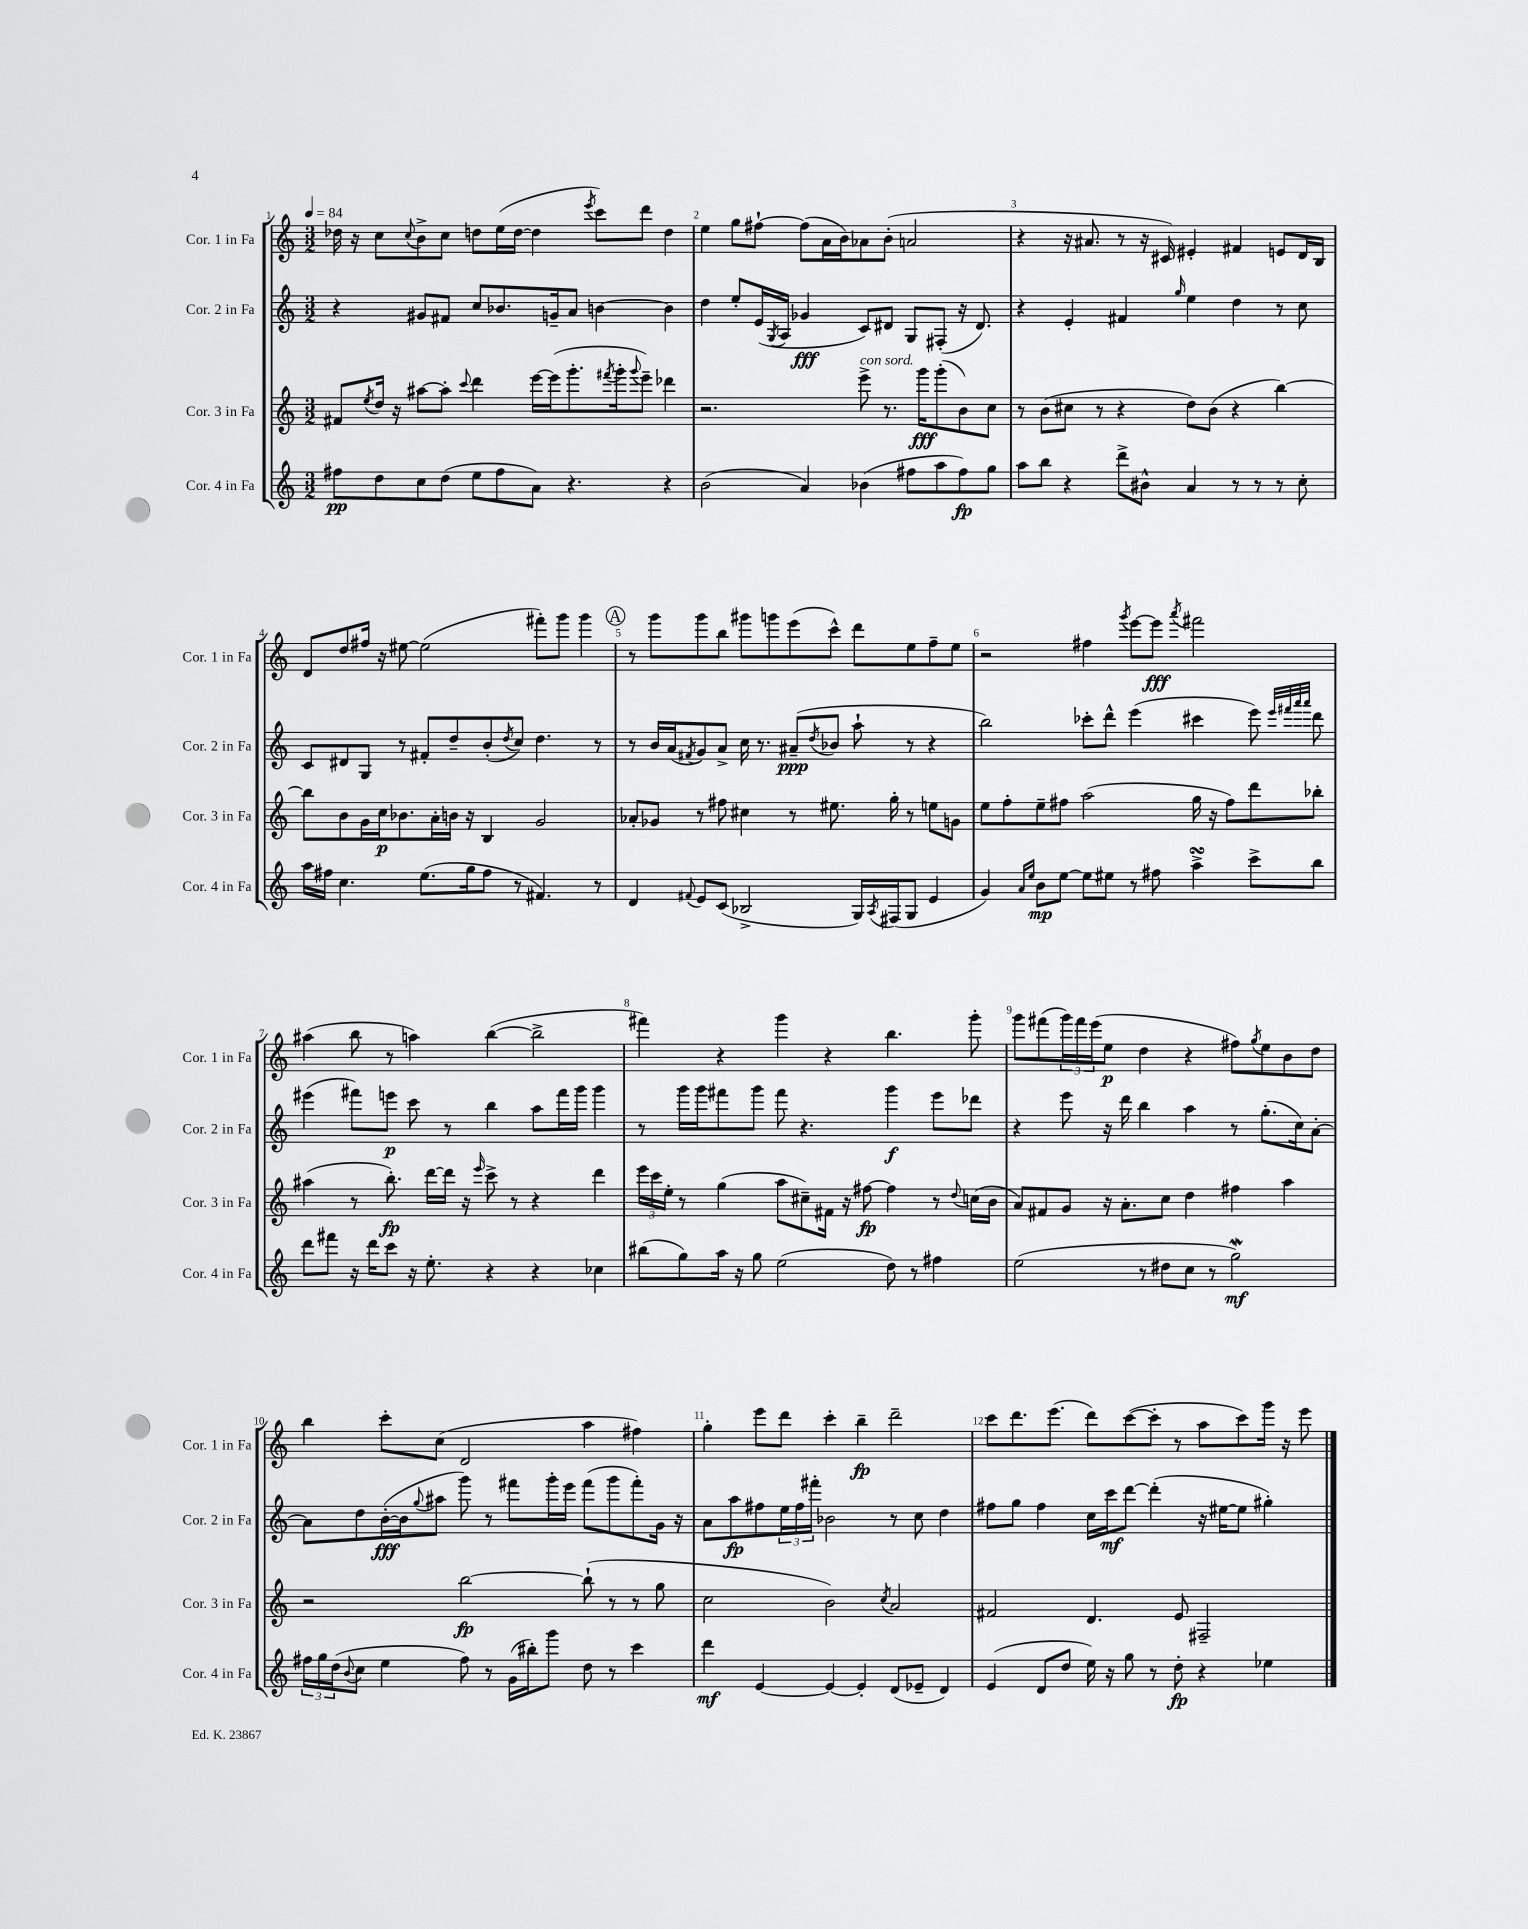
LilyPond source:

<<
\new StaffGroup <<
\new Staff = "s0" \with { instrumentName = "Cor. 1 in Fa" shortInstrumentName = "Cor. 1 in Fa" } {
    \clef treble \key c \major \numericTimeSignature \time 3/2 \tempo 4 = 84
    des''16 r16 c''8 \appoggiatura { c''8 } b'8-> c''8 d''8 e''16( d''16~ d''4 \acciaccatura { e'''8 } c'''8) d'''8 d''4 |
    e''4 g''8 fis''8~-! fis''8( a'16 b'16) aes'8 b'8-.( a'2 |
    r4 r16 ais'8. r8 r16 cis'16) eis'4-. fis'4 e'8 d'16 b16 |
    d'8 d''8 fis''16 r16 eis''8~ eis''2( fis'''8-.) g'''8 g'''4 |
    \mark \markup { \circle "A" } r8 g'''8 g'''8 b''8 gis'''8 g'''8 e'''8( c'''8-^) d'''8 e''8 f''8-- e''8 |
    r2 fis''4 \acciaccatura { g'''8 } e'''8~ e'''8\fff \acciaccatura { a'''8 } fis'''2 |
    ais''4( b''8 r8 a''4) b''4~( b''2-> |
    fis'''4) r4 g'''4 r4 b''4. g'''8-. |
    g'''8 fis'''8( \tuplet 3/2 { g'''16) fis'''16 e'''16( } e''8\p d''4 r4 fis''8) \acciaccatura { g''8 } e''8 b'8 d''8 |
    b''4 c'''8-. c''8( d'2 a''4 fis''4) |
    g''4-. e'''8 d'''8 c'''4-. b''4--\fp d'''2-- |
    c'''8 d'''8. e'''8.( d'''8) c'''8~( c'''8-. r8 a''8 c'''8) g'''16 r16 e'''8 \bar "|." |
}
\new Staff = "s1" \with { instrumentName = "Cor. 2 in Fa" shortInstrumentName = "Cor. 2 in Fa" } {
    \clef treble \key c \major \numericTimeSignature \time 3/2
    r4 gis'8 fis'8 c''8 bes'8. g'16-- a'8 b'4~ b'4 |
    d''4 e''8-. e'16( \acciaccatura { g8 } a16 ges'4\fff c'8) dis'8 g8 fis8-.( r16 dis'8.) |
    r4 e'4-. fis'4 \grace { g''16 } e''4 d''4 r8 c''8 |
    c'8 dis'8 g8 r8 fis'8-. d''8-- b'8-.( \acciaccatura { d''8 } c''8) d''4. r8 |
    \mark \markup { \circle "A" } r8 b'16 a'16( \acciaccatura { fis'8 } g'8) a'8-> c''16 r8. ais'8--\ppp( \acciaccatura { d''8 } bes'8 a''8-! r8 r4 |
    b''2) ces'''8-. d'''8-^ e'''4( cis'''4 e'''8) \grace { e'''32 fis'''32 a'''32 a'''32 } d'''8 |
    eis'''4( fis'''8) e'''8\p c'''8 r8 b''4 a''8 fis'''16 g'''16 g'''4 |
    r8 g'''16 g'''16 fis'''8 g'''8 fis'''8 r4. g'''4\f e'''8 des'''8 |
    r4 e'''8 r16 d'''16 b''4 a''4 r8 g''8.-.( c''16) a'8~-. |
    a'8 d''8 b'16~-.\fff( b'16 \appoggiatura { g''8 } ais''8 g'''8) r8 fis'''8 g'''16-. e'''16 fis'''8( g'''8 fis'''8-.) g'16 r16 |
    a'8 a''8\fp fis''8 \tuplet 3/2 { e''16 fis''16 fis'''16-. } bes'2 r8 c''8 d''4 |
    fis''8 g''8 fis''4 c''16 c'''16\mf d'''8~ d'''4-.( r16 eis''16~ eis''8 gis''4-.) \bar "|." |
}
\new Staff = "s2" \with { instrumentName = "Cor. 3 in Fa" shortInstrumentName = "Cor. 3 in Fa" } {
    \clef treble \key c \major \numericTimeSignature \time 3/2
    fis'8 \acciaccatura { e''8 } d''16 r16 ais''8~ ais''8-. \appoggiatura { c'''8 } d'''4 e'''16~ e'''16( g'''8.-. \acciaccatura { fis'''8 } g'''16-. \appoggiatura { g'''8 } e'''8--) des'''4 |
    r2. e'''8->^\markup { \italic "con sord." } r8. g'''16\fff g'''8-.( b'8) c''8 |
    r8 b'8( cis''8 r8 r4 d''8) b'8( r4 b''4~) |
    b''8 b'8 g'16 c''16\p bes'8. a'16-. b'16 r16 b4 g'2 |
    \mark \markup { \circle "A" } aes'8-. ges'8 r8 fis''8 cis''4 r8 eis''8. g''16-. r8 e''8 g'8 |
    e''8 f''8-. e''8-- fis''8 a''2( g''16 r16 fis''8) d'''8 bes''8-. |
    ais''4( r8 b''8.-.\fp) d'''16~ d'''16 r16 \grace { e'''16 } c'''8-> r8 r4 d'''4 |
    \tuplet 3/2 { e'''16 c'''16 e''16-. } r8 g''4( a''8 cis''8--) fis'16 r16 fis''8~\fp fis''4 r8 \appoggiatura { d''8 } c''16( b'16 |
    a'8) fis'8 g'8 r16 a'8.-. c''8 d''4 fis''4 a''4 |
    r2 b''2~\fp b''8-!( r8 r8 g''8 |
    c''2 b'2) \acciaccatura { c''8 } a'2 |
    fis'2 d'4. e'8 fis2-- \bar "|." |
}
\new Staff = "s3" \with { instrumentName = "Cor. 4 in Fa" shortInstrumentName = "Cor. 4 in Fa" } {
    \clef treble \key c \major \numericTimeSignature \time 3/2
    fis''8\pp d''8 c''8 d''8( e''8 fis''8 a'8) r4. r4 |
    b'2( a'4) bes'4( fis''8 a''8 fis''8\fp) g''8 |
    a''8 b''8 r4 d'''8-> bis'8-^ a'4 r8 r8 r8 c''8-. |
    a''16 fis''16 c''4. e''8.( g''16 fis''8 r8 fis'4.) r8 |
    \mark \markup { \circle "A" } d'4 \appoggiatura { fis'8 } e'8 c'8( bes2-> g16) \acciaccatura { a8 } fis16( g8 e'4 |
    g'4) \grace { a'16 e''16 } b'8\mp e''8~ e''8 eis''8 r8 fis''8 a''4->\turn c'''8-> b''8 |
    d'''8 fis'''8 r16 d'''16 c'''8 r16 e''8.-. r4 r4 ces''4 |
    bis''8( g''8) a''16 r16 g''8 e''2( d''8) r8 fis''4 |
    e''2( r8 dis''8 c''8 r8 g''2\mordent\mf) |
    \tuplet 3/2 { fis''16 g''16 d''16( } \appoggiatura { b'8 } c''8 e''4 fis''8) r8 g'16( bis''16-.) g'''8 d''8 r8 c'''4 |
    d'''4\mf e'4~ e'4~ e'4-. d'8( ees'8-- d'4) |
    e'4( d'8 d''8 e''16) r16 g''8 r8 d''8-.\fp r4 ees''4 \bar "|." |
}
>>
>>
\layout { \context { \Score \override BarNumber.break-visibility = ##(#f #t #t) barNumberVisibility = #all-bar-numbers-visible } }
